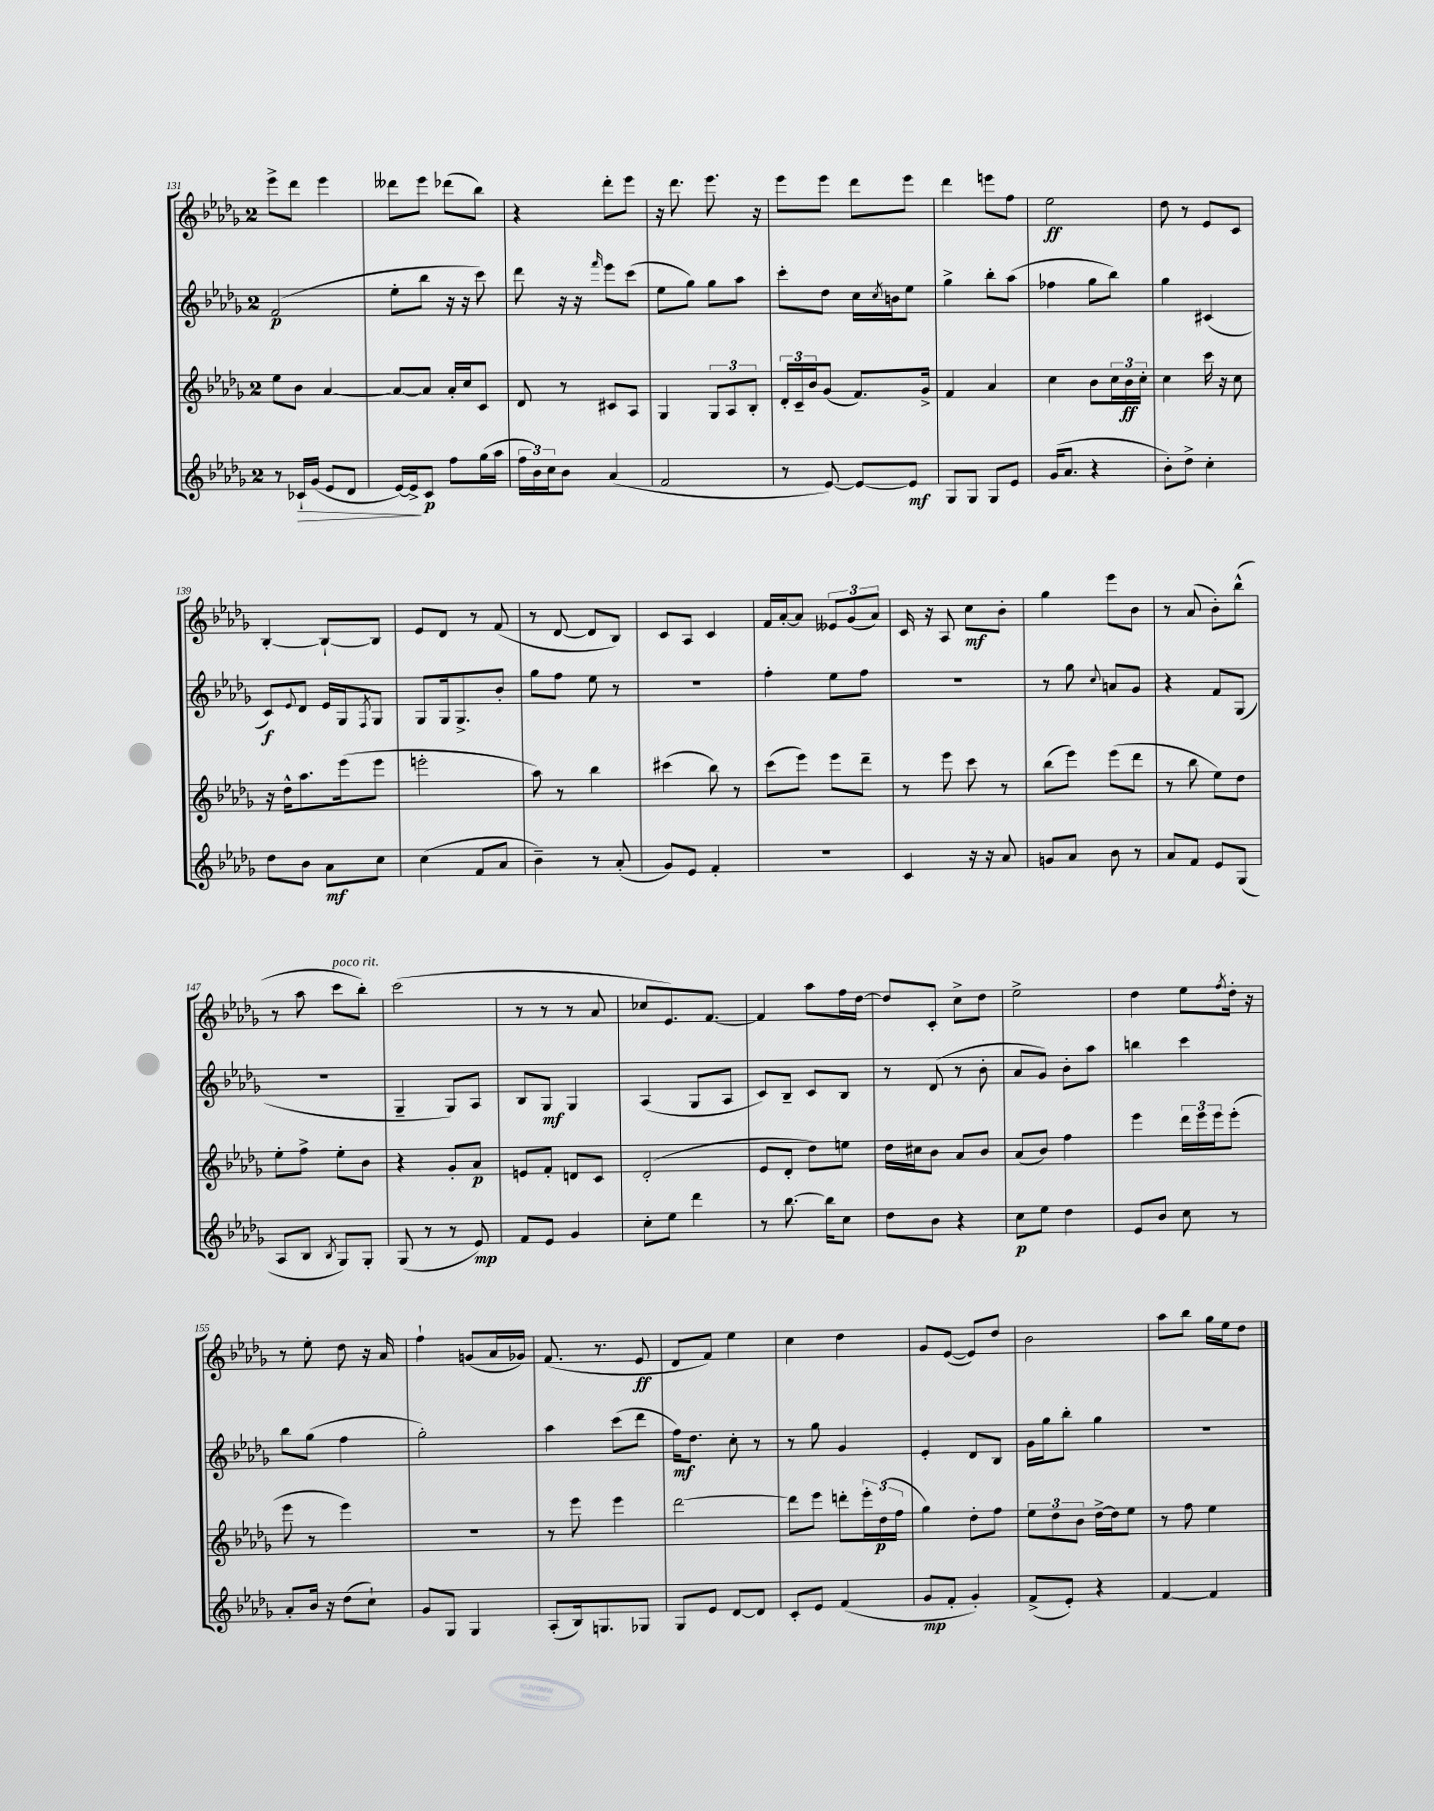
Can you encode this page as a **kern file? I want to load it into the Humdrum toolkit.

**kern	**kern	**kern	**kern
*staff4	*staff3	*staff2	*staff1
*clefG2	*clefG2	*clefG2	*clefG2
*k[b-e-a-d-g-]	*k[b-e-a-d-g-]	*k[b-e-a-d-g-]	*k[b-e-a-d-g-]
*M2/4	*M2/4	*M2/4	*M2/4
8r	8ee-\L	(2f/	8eee-^\L
16c-`/LL	8b-\J	.	8ddd-\J
(16g-/JJ	.	.	.
8e-/L	[4a-/	.	4eee-\
8d-/J	.	.	.
=	=	=	=
[16e-/LL)	8a-/_L	8ee-'\L	8ddd--\L
16e-^/]J	.	.	.
8c/J	8a-/]J	8bb-\J	8eee-\J
8ff\L	16a-'/LL	16r	(8ddd-\L
.	16cc/J	16r	.
(16gg-\L	8c/J	8ccc\)	8bb-\J)
16aa-\JJ	.	.	.
=	=	=	=
24ff\LL	8d-/	8ddd-\	4r
24b-\)	.	.	.
24cc\J	.	.	.
8b-\J	8r	16r	.
.	.	16r	.
.	.	16qqfff/	.
(4a-/	8c#/L	8eee-\L	8ddd-'\L
.	8A-/J	(8ccc\J	8eee-\J
=	=	=	=
2f/	4G-/	8ee-\L	16r
.	.	.	8.ddd-\
.	.	8gg-\J)	.
.	12G-/L	8gg-\L	8.eee-\
.	12A-/	.	.
.	.	8aa-\J	.
.	12B-'/J	.	.
.	.	.	16r
=	=	=	=
8r	24d-'/LL	8ccc'\L	8eee-\L
.	24c~/	.	.
.	24b-/J	.	.
[8e-/)	(8g-/J	8dd-\J	8eee-\J
8e-/_L	8.f/L)	16cc\LL	8ddd-\L
.	.	8qcc/	.
.	.	16b\J	.
8e-/]J	.	8ee-\J	8eee-\J
.	16g-^/Jk	.	.
=	=	=	=
8G-/L	4f/	4gg-^\	4ddd-\
8G-/J	.	.	.
8G-/L	4a-/	8bb-'\L	8eee\L
8e-/J	.	(8aa-\J	8ff\J
=	=	=	=
(16g-/LK	4cc\	4ff-\	2ee-\
8.a-/J	.	.	.
4r	8b-\L	8gg-\L	.
.	24cc\L	8bb-\J)	.
.	24b-\	.	.
.	24cc'\JJ	.	.
=	=	=	=
8b-'\L)	4cc\	4gg-\	8dd-\
8dd-^\J	.	.	8r
4cc'\	16ccc\	(4c#/	8e-/L
.	16r	.	.
.	8cc\	.	8c/J
=	=	=	=
8dd-\L	16r	8c/L)	[4B-'/
.	16dd-^^\LK	.	.
.	.	8qqe-/	.
8b-\J	8.aa-\	8d-/J	.
8a-\L	.	16e-/LL	8B-`/_L
.	(16eee-\k	16G-/J	.
.	.	8qF/	.
8cc\J	8eee-\J	8G-/J	8B-/]J
=	=	=	=
(4cc\	2eee'\	8G-/L	8e-/L
.	.	16G-/k	8d-/J
.	.	8.G-^/	.
8f/L	.	.	8r
8a-/J	.	8b-'/J	(8f/
=	=	=	=
4b-~\)	8aa-\)	8gg-\L	8r
.	8r	8ff\J	[8d-/
8r	4bb-\	8ee-\	8d-/]L
(8a-'/	.	8r	8B-/J)
=	=	=	=
8g-/L)	(4ccc#\	2r	8c/L
8e-/J	.	.	8A-/J
4f'/	8bb-\)	.	4c/
.	8r	.	.
=	=	=	=
2r	(8ccc\L	4ff'\	16f/LL
.	.	.	[16a-'/J
.	8eee-\J)	.	8a-/]J
.	8eee-\L	8ee-\L	12e--/L
.	.	.	(12g-/
.	8ddd-~\J	8ff\J	.
.	.	.	12a-/J)
=	=	=	=
4c/	8r	2r	16c/
.	.	.	16r
.	8eee-\	.	8A-/
16r	8ccc\	.	8cc\L
16r	.	.	.
8a-/	8r	.	8b-'\J
=	=	=	=
8g/L	(8bb-\L	8r	4gg-\
8a-/J	8eee-\J)	8gg-\	.
.	.	8qqcc/	.
8b-\	(8eee-\L	8a/L	8eee-\L
8r	8ddd-\J	8g-/J	8b-\J
=	=	=	=
8a-/L	8r	4r	8r
8f/J	8bb-\	.	(8a-/
8e-/L	8ee-\L)	8f/L	8b-'\L)
(8G-/J	8dd-\J	(8G-/J	(8bb-^^\J
=	=	=	=
8A-/L	8ee-'\L	2r	8r
8B-/J	8ff^\J	.	8aa-\
8qB-/	.	.	.
8G-/L)	8ee-'\L	.	8ccc\L
8G-'/J	8b-\J	.	8bb-'\J)
=	=	=	=
(8G-/	4r	4G-~/	(2ccc\
8r	.	.	.
8r	8g-'/L	8G-/L)	.
8e-/)	8a-/J	8A-/J	.
=	=	=	=
8f/L	8e/L	8B-/L	8r
8e-/J	8f'/J	8G-/J	8r
4g-/	8d/L	4G-/	8r
.	8c/J	.	8a-/
=	=	=	=
8cc'\L	(2d-'/	(4A-/	8cc-/L
8ee-\J	.	.	8.e-/)
4ddd-\	.	8G-/L	.
.	.	.	[8.f/J
.	.	8A-/J	.
=	=	=	=
8r	8e-/L	8c/L)	4f/]
[8.bb-\	8d-'/J	8B-~/J	.
.	8dd-\L)	8c/L	8aa-\L
16bb-\]LK	.	.	.
8cc\J	8ee\J	8B-/J	16ff\L
.	.	.	[16dd-\JJ
=	=	=	=
8dd-\L	16dd-\LL	8r	8dd-/]L
.	16cc#\J	.	.
8b-\J	8b-\J	(8d-/	8c'/J
4r	8a-/L	8r	8cc^\L
.	8b-/J	8b-'\	8dd-\J
=	=	=	=
8cc\L	(8a-/L	8a-/L	2ee-^\
8ee-\J	8b-/J)	8g-/J)	.
4dd-\	4ff\	8b-'\L	.
.	.	8aa-\J	.
=	=	=	=
8e-/L	4eee-\	4bb\	4dd-\
8b-/J	.	.	.
8cc\	24ddd-\LL	4ccc\	8ee-\L
.	24eee-\	.	.
.	24eee-\J	.	.
.	.	.	8qff/
8r	(8eee-'\J	.	16dd-'\Jk
.	.	.	16r
=	=	=	=
8a-'/L	8eee-\	8bb-\L	8r
16b-/Jk	8r	(8gg-\J	8ee-'\
16r	.	.	.
(8dd-\L	4eee-\)	4ff\	8dd-\
8cc`\J)	.	.	16r
.	.	.	16a-/
=	=	=	=
8g-/L	2r	2gg-'\)	4ff`\
8G-/J	.	.	.
4G-/	.	.	(8g/L
.	.	.	16a-/L
.	.	.	16g-/JJ)
=	=	=	=
(8A-'/L	8r	4aa-\	(8.f/
16B-/k)	8eee-\	.	.
8.G/	.	.	8.r
.	4eee-\	(8ccc\L	.
8G-/J	.	8ddd-\J	8e-/
=	=	=	=
8G-/L	[2ddd-\	16ff\LK)	8d-/L
.	.	8.dd-\J	.
8e-/J	.	.	8f/J)
[8d-/L	.	8cc'\	4ee-\
8d-/]J	.	8r	.
=	=	=	=
8c'/L	8ddd-\]L	8r	4cc\
8e-/J	8eee-\J	8gg-\	.
(4f/	8ddd'\L	4g-/	4dd-\
.	24eee-'\L	.	.
.	(24dd-\	.	.
.	24ff\JJ	.	.
=	=	=	=
8g-/L	4gg-\)	4e-'/	8g-/L
8f'/J	.	.	([8e-/J
4g-'/)	8dd-'\L	8d-/L	8e-/]L)
.	8ff\J	8B-/J	8dd-/J
=	=	=	=
(8f^/L	12ee-\L	16g-\LL	2b-\
.	.	16gg-\J	.
.	12dd-\	.	.
8e-'/J)	.	8bb-'\J	.
.	12b-\J	.	.
4r	[16dd-^\LL	4gg-\	.
.	16dd-\]J	.	.
.	8ee-\J	.	.
=	=	=	=
[4f/	8r	2r	8aa-\L
.	8ff\	.	8bb-\J
4f/]	4ee-\	.	16gg-\LL
.	.	.	16ee-\J
.	.	.	8dd-\J
==	==	==	==
*-	*-	*-	*-
